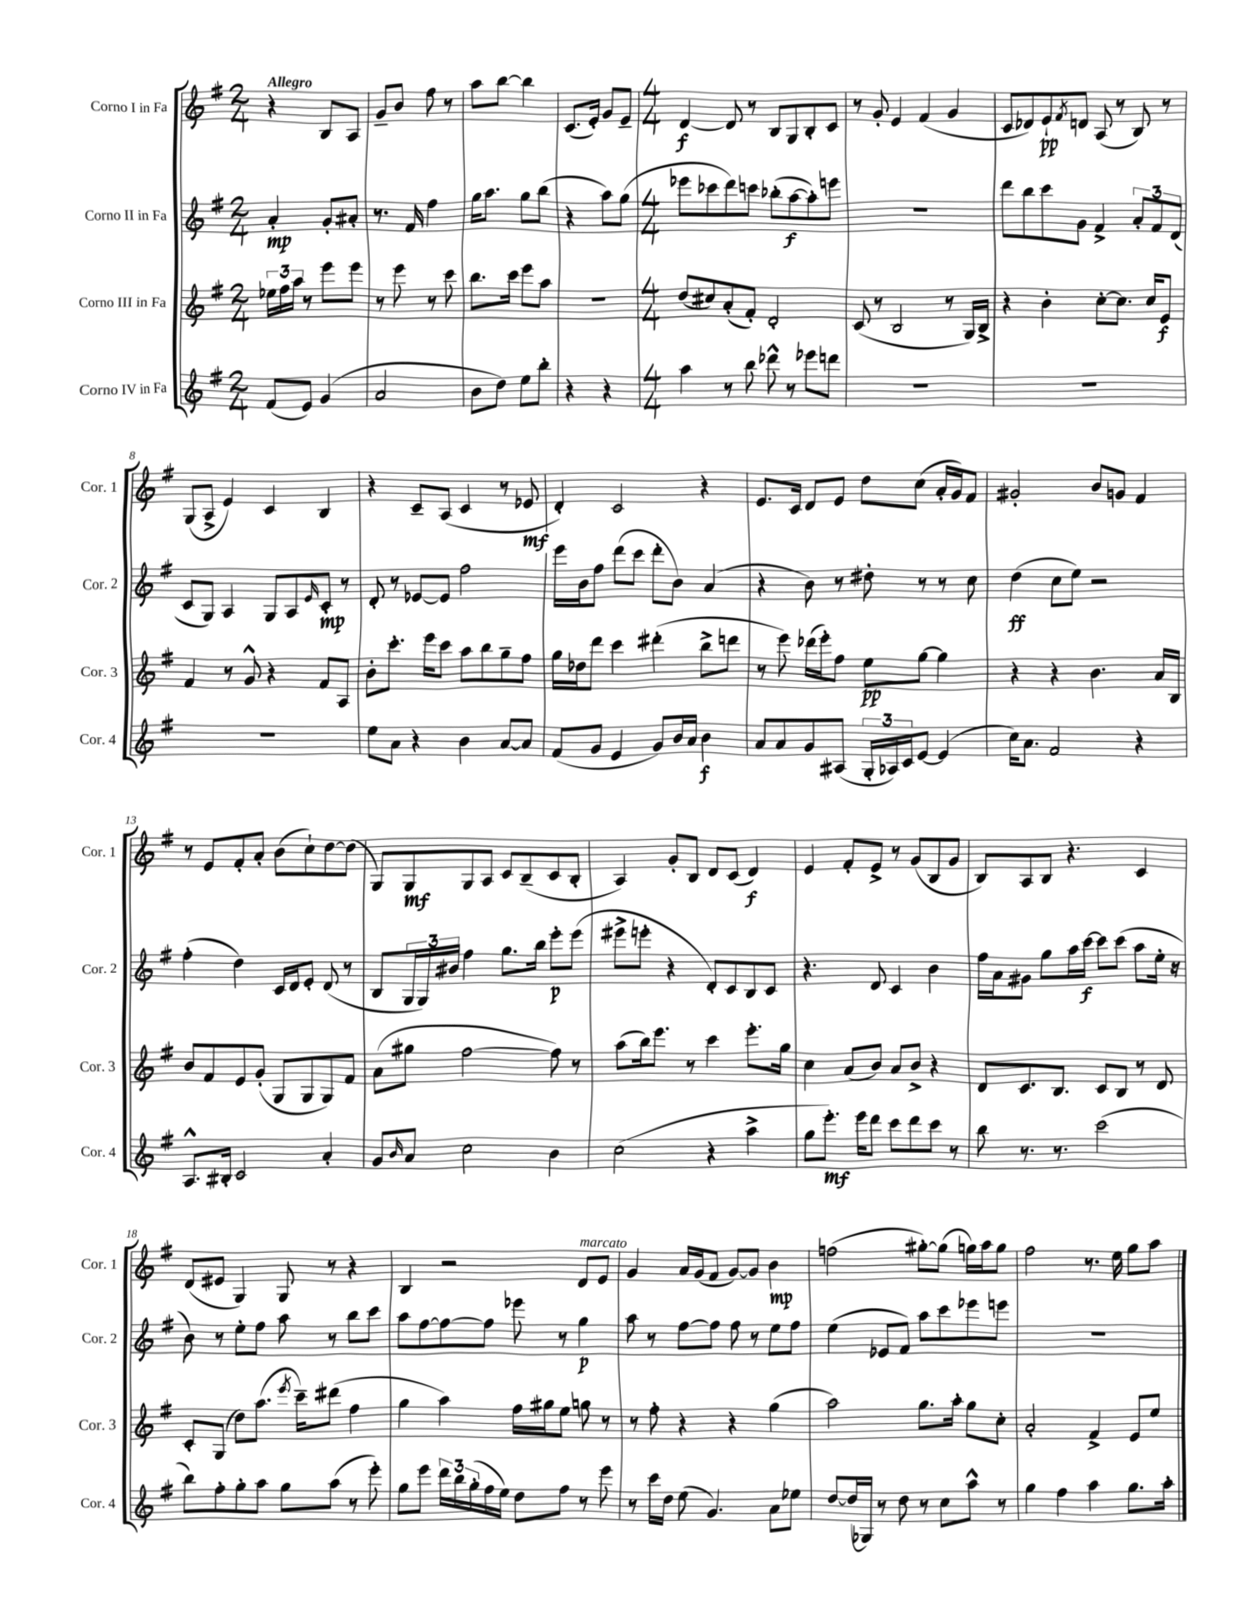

**kern	**kern	**kern	**kern
*staff4	*staff3	*staff2	*staff1
*clefG2	*clefG2	*clefG2	*clefG2
*k[f#]	*k[f#]	*k[f#]	*k[f#]
*M2/4	*M2/4	*M2/4	*M2/4
(8f#	24ee-	4a'	4r
.	24ff#	.	.
.	24aa	.	.
8e)	8r	.	.
(4g	8eee	8g'	8B
.	8eee	8a#'	8A
=	=	=	=
2a	8r	8.r	8g~
.	8eee	.	8b
.	.	16f#	.
.	8r	4ff#	8ff#
.	8ccc	.	8r
=	=	=	=
8b	8.bb	16gg	8aa
.	.	8.aa	.
8dd)	.	.	[8bb
.	16ccc	.	.
8ee	8eee	8gg	4bb]
8bb'	8aa	(8bb	.
=	=	=	=
4r	2r	4r	(8.c
.	.	.	16e')
4r	.	8aa)	8g
.	.	(8gg	8e~
=	=	=	=
*M4/4	*M4/4	*M4/4	*M4/4
4aa	(8dd	8eee-	[4d
.	8cc#)	8ccc-	.
8r	(8a'	8ddd)	8d]
8bb	8f#')	8ccc	8r
8ddd-^^	2d'	(8bb-'	8B
8r	.	[8aa	8G
8eee-	.	8aa'])	8B'
8ddd	.	8eee	8c
=	=	=	=
1r	(8c	1r	8r
.	8r	.	8g'
.	2B	.	4e
.	.	.	(4f#
.	8r	.	4g
.	16G)	.	.
.	16B^	.	.
=	=	=	=
1r	4r	8ddd	8c
.	.	8bb	8d-)
.	4b'	8ccc	8e`
.	.	.	8qf#
.	.	8g	8d
.	[8cc'	4f#^	(8A
.	8.cc]	.	8r
.	.	12a'	8B)
.	16cc	.	.
.	.	12f#	.
.	8e	.	8r
.	.	(12d	.
=	=	=	=
1r	4f#	8c	(8G
.	.	8G)	8A^
.	8r	4A	4e)
.	8g^^	.	.
.	4r	8G	4c
.	.	8A	.
.	.	16qqe	.
.	8f#	8c'	4B
.	8A	8r	.
=	=	=	=
8ee	8b'	8d'	4r
8a	8.ccc'	8r	.
4r	.	[8e-	8c~
.	16eee	.	.
.	8ccc	8e-]	(8A
4b	8aa	2ff#	4c
.	8bb	.	.
[8a	8gg~	.	8r
8a]	8ff#	.	8e-
=	=	=	=
(8f#	16gg	16eee	4d')
.	16dd-	16b	.
8g	8ddd	8ff#	.
4e	4ccc	(8ddd	2c
.	.	8ccc	.
8g)	(4ddd#'	8ddd'	.
16b	.	8b)	.
16a	.	.	.
4b	8bb^	(4a	4r
.	8ddd	.	.
=	=	=	=
8a	8r	4r	8.e
8a	8eee)	.	.
.	.	.	16c
8g	(16ddd-	8b)	8d
.	16eee')	.	.
(8A#	8ff#	8r	8e
24G'	8ee	8dd#'	8dd
24A-)	.	.	.
24c	.	.	.
[8e	[8gg	8r	(8cc
(4e]	4gg]	8r	16a'
.	.	.	16g)
.	.	8cc	8f#
=	=	=	=
16cc)	4r	(4dd	2g#'
8.a	.	.	.
2f#	4r	8cc	.
.	.	8ee)	.
.	4.b	2r	8b
.	.	.	8g
4r	.	.	4f#
.	16a	.	.
.	16B	.	.
=	=	=	=
8.A^^	8b	(4ff#'	8r
.	8f#	.	8e
16B#'	.	.	.
2c	8e	4dd)	8f#'
.	(8g'	.	8a'
.	8G	16c	(8b
.	.	16d	.
.	8G	8e'	8cc`)
4a'	8G)	(8d	[8dd
.	8f#	8r	(8dd]
=	=	=	=
8g	(8a	8B	8G)
16qqb	.	.	.
8a	8gg#	24G	8G
.	.	24G)	.
.	.	24b#	.
2cc	[2ff#	4ff#	8G
.	.	.	8A
.	.	8.gg	8c
.	.	.	(8B~
.	.	16bb	.
4b	8ff#])	8eee'	8c
.	8r	(8eee	8B'
=	=	=	=
(2cc	(8aa	8eee#^	4A)
.	16bb)	8eee'	.
.	8.eee	.	.
.	.	4r	8g'
.	8r	.	8B
4r	4ccc	8d')	8d
.	.	8c	(8c
4aa^	8.eee'	8B	4d)
.	.	8c	.
.	16gg	.	.
=	=	=	=
8gg	4cc	4.r	4e
8.eee')	.	.	.
.	(8a	.	8f#'
16eee	.	.	.
8ddd	8b)	8d	8e^
8ccc	8a	4c	8r
8ddd	8b^	.	(8g
8ccc	4r	4b	8B
8r	.	.	8g
=	=	=	=
8bb	8d	16ff#	8B)
.	.	16a	.
8.r	8.c	8g#	8A
.	.	8gg	8B
8.r	8.B	.	.
.	.	16aa	4.r
.	.	[16ccc	.
(2ccc	8c	8ccc]	.
.	8B	(8ccc	.
.	8r	8aa	4c
.	8d	16ee'	.
.	.	16r	.
=	=	=	=
8bb)	8c'	8b)	(8d
8ff#'	(8G	8r	8e#
8gg'	8dd)	8ee'	4G)
8aa	(8.aa	8ff#	.
8gg	.	8aa	8G
.	8qeee	.	.
.	16ccc~)	.	.
(8aa	(8ddd#	8r	8r
8r	4ff#	8bb	4r
8eee')	.	8ccc	.
=	=	=	=
8gg	4gg	8aa	4B
8eee	.	[8ff#	.
24ddd	4aa)	8ff#_	2r
24bb	.	.	.
(24gg'	.	.	.
16ff#	.	8ff#]	.
16ee)	.	.	.
8dd	16ff#	8eee-	.
.	16gg#	.	.
8ff#	8ee	8r	.
8r	8gg	4gg	8d
8eee	8r	.	8e
=	=	=	=
8r	8r	8aa	4g
16ccc	8ff#'	8r	.
16dd	.	.	.
(8ee	4r	[8ff#	16a
.	.	.	(16g
4.g)	.	8ff#]	8f#
.	4r	8ff#	[8g)
.	.	8r	8g]
8a	(4gg	8ee	4b
8ee-	.	8ff#	.
=	=	=	=
[8dd	2aa)	(4ee	(2ff
(16dd]	.	.	.
16G-)	.	.	.
8r	.	8e-	.
8dd	.	8f#)	.
8r	8.gg	8aa	[8gg#')
8cc	.	8ccc	(8gg#]
.	16aa'	.	.
8aa^^	8gg	8eee-	16gg)
.	.	.	16aa
8r	8cc'	8eee	8gg
=	=	=	=
4gg	2a'	1r	2ff#
4ff#	.	.	.
4aa	4f#^	.	8.r
.	.	.	16ee
8.gg	8e	.	8gg
.	8ee	.	8aa
16aa'	.	.	.
==	==	==	==
*-	*-	*-	*-
